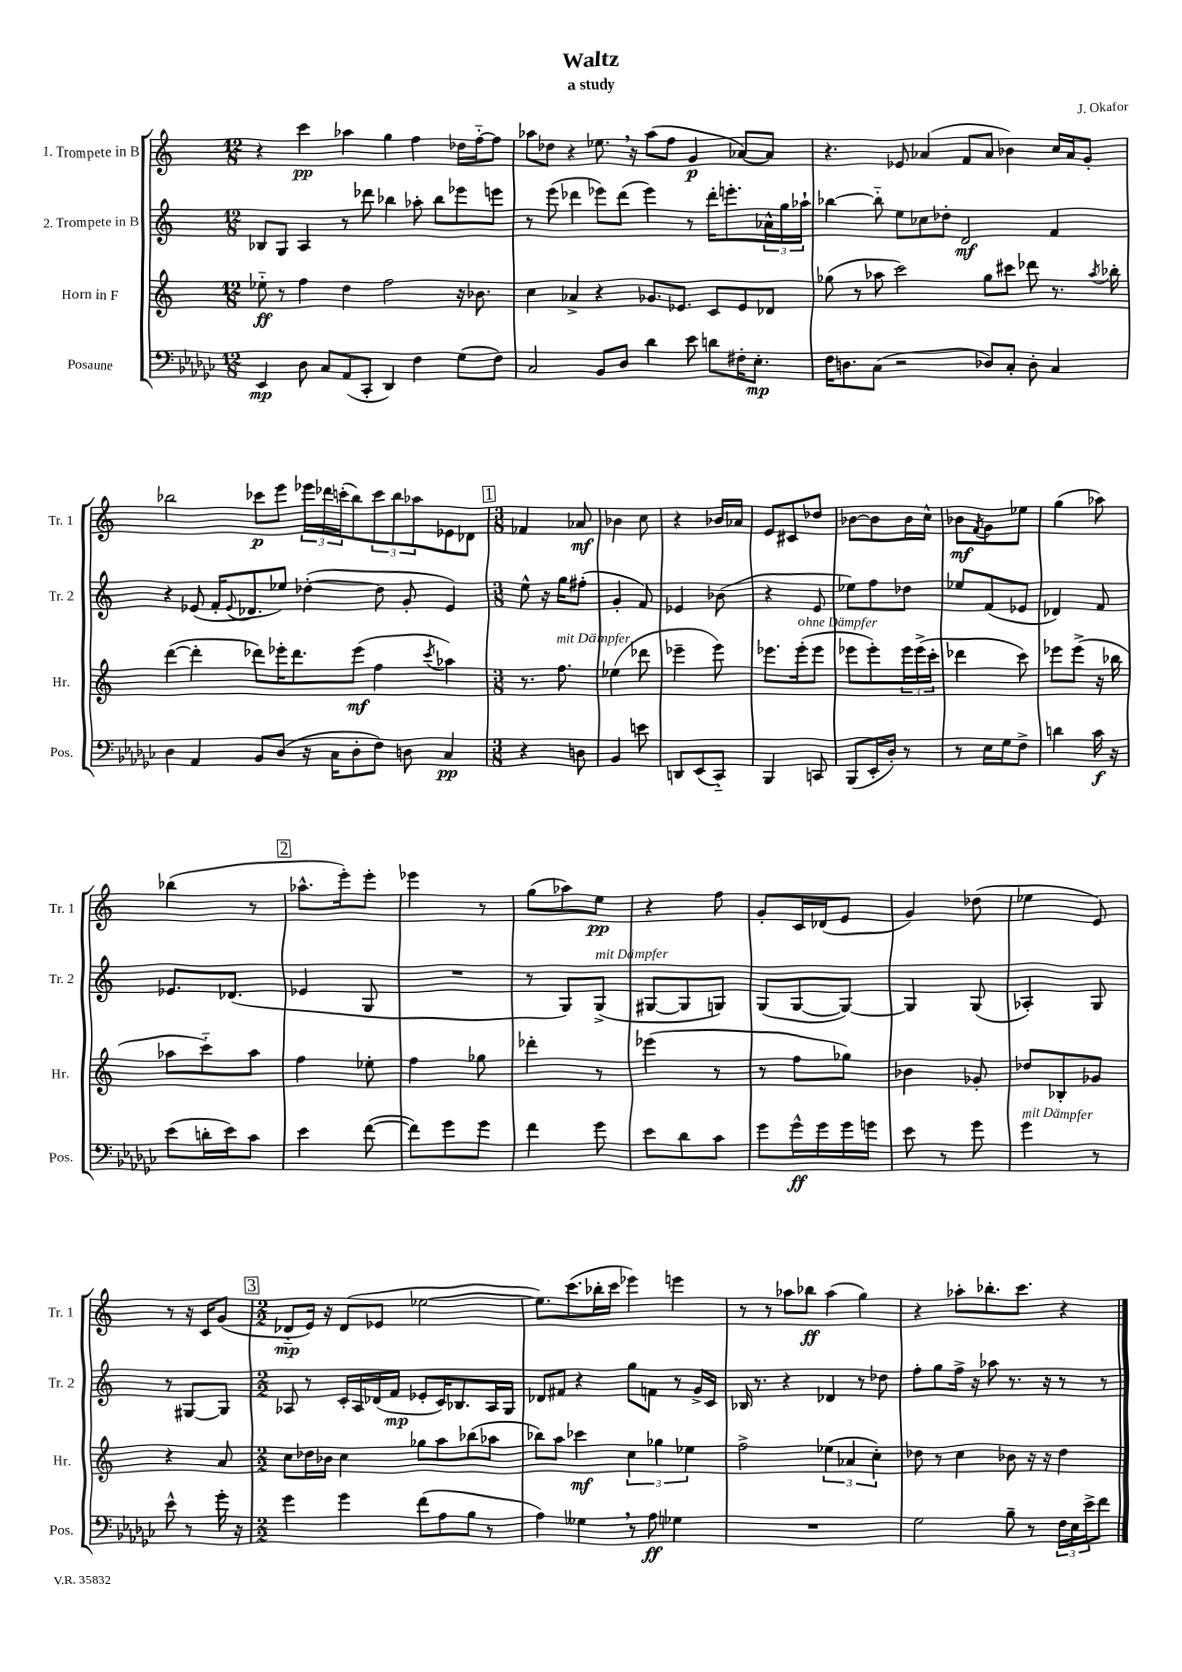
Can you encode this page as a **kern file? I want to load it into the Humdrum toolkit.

**kern	**kern	**kern	**kern
*staff4	*staff3	*staff2	*staff1
*clefF4	*clefG2	*clefG2	*clefG2
*k[b-e-a-d-g-c-]	*k[]	*k[]	*k[]
*M12/8	*M12/8	*M12/8	*M12/8
4EE-	8ee-'~	8B-	4r
.	8r	8G	.
8D-	4ff	4A	4ccc
8C-	.	.	.
(8AA-	4dd	8r	4aa-
8CC-'	.	8ddd-	.
4DD-)	2ff	4bb-	4gg
4F	.	8aa-'	4ff
.	.	8bb-	.
(8G-	16r	8eee-	16dd-
.	8.b-	.	[16ff'~
8F)	.	8eee	8ff]
=	=	=	=
2C-	4cc	8r	8aa-
.	.	(8eee	8dd-
.	4a-^	4ddd-	4r
8BB-	4r	8eee-)	8.ee-
8D-	.	(8ddd-	.
.	.	.	16r
4d-	8.g-	4eee-)	(8aa-
.	.	.	8ff
.	8.e-	.	.
8e-	.	8r	4g
8d	8c	16ddd-'	.
.	.	8.eee'	.
16F#'	8e-	.	[8a-)
8.E-'	.	.	.
.	8d-	24a-^^	8a-]
.	.	24gg	.
.	.	24aa-`	.
=	=	=	=
16F	(8gg-	[4bb-	4.r
8.D	.	.	.
.	8r	.	.
(8C-	8aa-	8bb-'~]	.
2r	2ccc)	8ee	8e-
.	.	8cc-	(4a-
.	.	8dd-'	.
.	.	2d	8f
8D-)	8gg-	.	8a-
8C-'	8ccc#	.	4b-)
8D-'	8ddd-	.	.
4C-	8.r	4f	16cc
.	.	.	16a-
.	.	.	8g'
.	8qaa-	.	.
.	16bb-'	.	.
=	=	=	=
4D-	([4ddd	4r	2bb-
4AA-	4ddd']	(8e-	.
.	.	16f'	.
.	.	8qqe-	.
.	.	8.d-	.
8BB-	8ddd-)	.	8ccc-
(8D-	16eee-'	8ee-)	8eee
.	8.ddd-	.	.
16r	.	([4dd-'	24eee-
.	.	.	24ddd-
16C-	.	.	.
.	.	.	(24ccc'
8D-'	(8eee-	.	8bb-)
8F)	4ff	8dd-]	12ccc
.	.	.	12bb-
8D	.	8g'	.
.	.	.	12aa-
.	8qccc	.	.
4C-	4aa-)	4e-)	8e-
.	.	.	8d-
=	=	=	=
*M3/8	*M3/8	*M3/8	*M3/8
4r	8.r	8ee^^	4f-
.	.	16r	.
.	8.ff	16gg	.
8D	.	(8ff#'	8a-
=	=	=	=
4BB-	(4ee-	4g'	4b-
8e	8ddd-	8f)	8cc
=	=	=	=
8DD	4eee-~	4e-	4r
(8EE-	.	.	.
8CC-'~)	8eee-)	(8b-	16b-
.	.	.	16a-
=	=	=	=
4BBB-	8.eee-	4r	8e
.	.	.	8c#
.	(16eee-'	.	.
8CC	8eee-	8e	8dd-
=	=	=	=
(8BBB-	8eee-	8ee-)	[8b-
16EE-'	8eee-')	8ff	8b-]
16D-')	.	.	.
8r	24eee-	8dd-	16b-
.	(24eee-^	.	.
.	.	.	16cc^^
.	24ccc'	.	.
=	=	=	=
8r	4ddd-	8ee-	8b-
.	.	.	8qf
16E-	.	(8f	8g
16G-	.	.	.
8F^	8ccc)	8e-	8ee-
=	=	=	=
4d	8eee-	4d-)	(4gg
.	(8eee-^	.	.
16c-	16r	8f	8aa-)
16r	16bb-	.	.
=	=	=	=
(8e-	8aa-	8.e-	(4bb-
16d'	8ccc'~)	.	.
16e-)	.	(8.d-	.
8c-	8aa-	.	8r
=	=	=	=
4e-	4ff	4e-	8.aa-^^
.	.	.	16eee')
([8f	8ee-'	8G	8eee'
=	=	=	=
8f])	4ff	4.r	4eee-
8g-	.	.	.
8g-	8gg-	.	8r
=	=	=	=
4f	4ddd-'	8r	(8gg
.	.	8G)	8aa-)
8g-	8r	(8G^	8ee
=	=	=	=
8e-	(4eee-	[8G#	4r
8d-	.	8G#]	.
8c-	8r	8G)	8ff
=	=	=	=
8g-	8r	(8G	8g'
16g-^^	8ff	[8G	16c
16g-	.	.	(16d-
16g-	8gg-)	8G_)	8e
16g	.	.	.
=	=	=	=
8e-	4b-	4G]	4g)
8r	.	.	.
8g-	8g-'	(8G	(8dd-
=	=	=	=
4g-	8dd-	4A-')	4ee-
.	8B-'	.	.
8r	8g-	8G	8e)
=	=	=	=
8e-^^	4r	8r	8r
8r	.	[8G#	16r
.	.	.	16c
16g-'	8a	8G#]	(8g
16r	.	.	.
=	=	=	=
*M2/2	*M2/2	*M2/2	*M2/2
4g-	8cc	8A-	8d-'~
.	16dd-	8r	16e)
.	16b-	.	16r
4g-	4cc	16c'	(8d-
.	.	16A-	.
.	.	(16d-	8e-
.	.	16f	.
(8f	8gg-	8e-'	[2ee-
8A-	8aa	16c)	.
.	.	8.B-	.
8B-	(8bb-	.	.
8r	8aa-	16A-	.
.	.	16G	.
=	=	=	=
4A-)	8bb-)	8d-	8.ee-])
.	8aa	8f#	.
.	.	.	(8.ccc
4G--	4ccc-	4r	.
.	.	.	16bb-'
.	.	.	16ccc
8r	6cc	8gg	4eee-)
8A-	.	8f	.
.	6gg-	.	.
4G-	.	8r	4eee
.	6ee-	.	.
.	.	16g^	.
.	.	16c	.
=	=	=	=
1r	2ff^	16B-	8r
.	.	8.r	.
.	.	.	8r
.	.	4r	8aa-
.	.	.	8bb-
.	(6ee-	4d-	(4aa-
.	6a-	.	.
.	.	8r	4gg)
.	6cc')	.	.
.	.	8dd-	.
=	=	=	=
2G-	8dd-	8ff'	4r
.	8r	8gg	.
.	4cc	16ff^	8aa-'
.	.	16r	.
.	.	8aa-	8.bb-'
8B-~	8b-	8.r	.
.	.	.	8.ccc
8r	16r	.	.
.	16r	16r	.
24F	4dd-	8r	4r
24E-	.	.	.
24e-^	.	.	.
8f	.	8r	.
==	==	==	==
*-	*-	*-	*-
